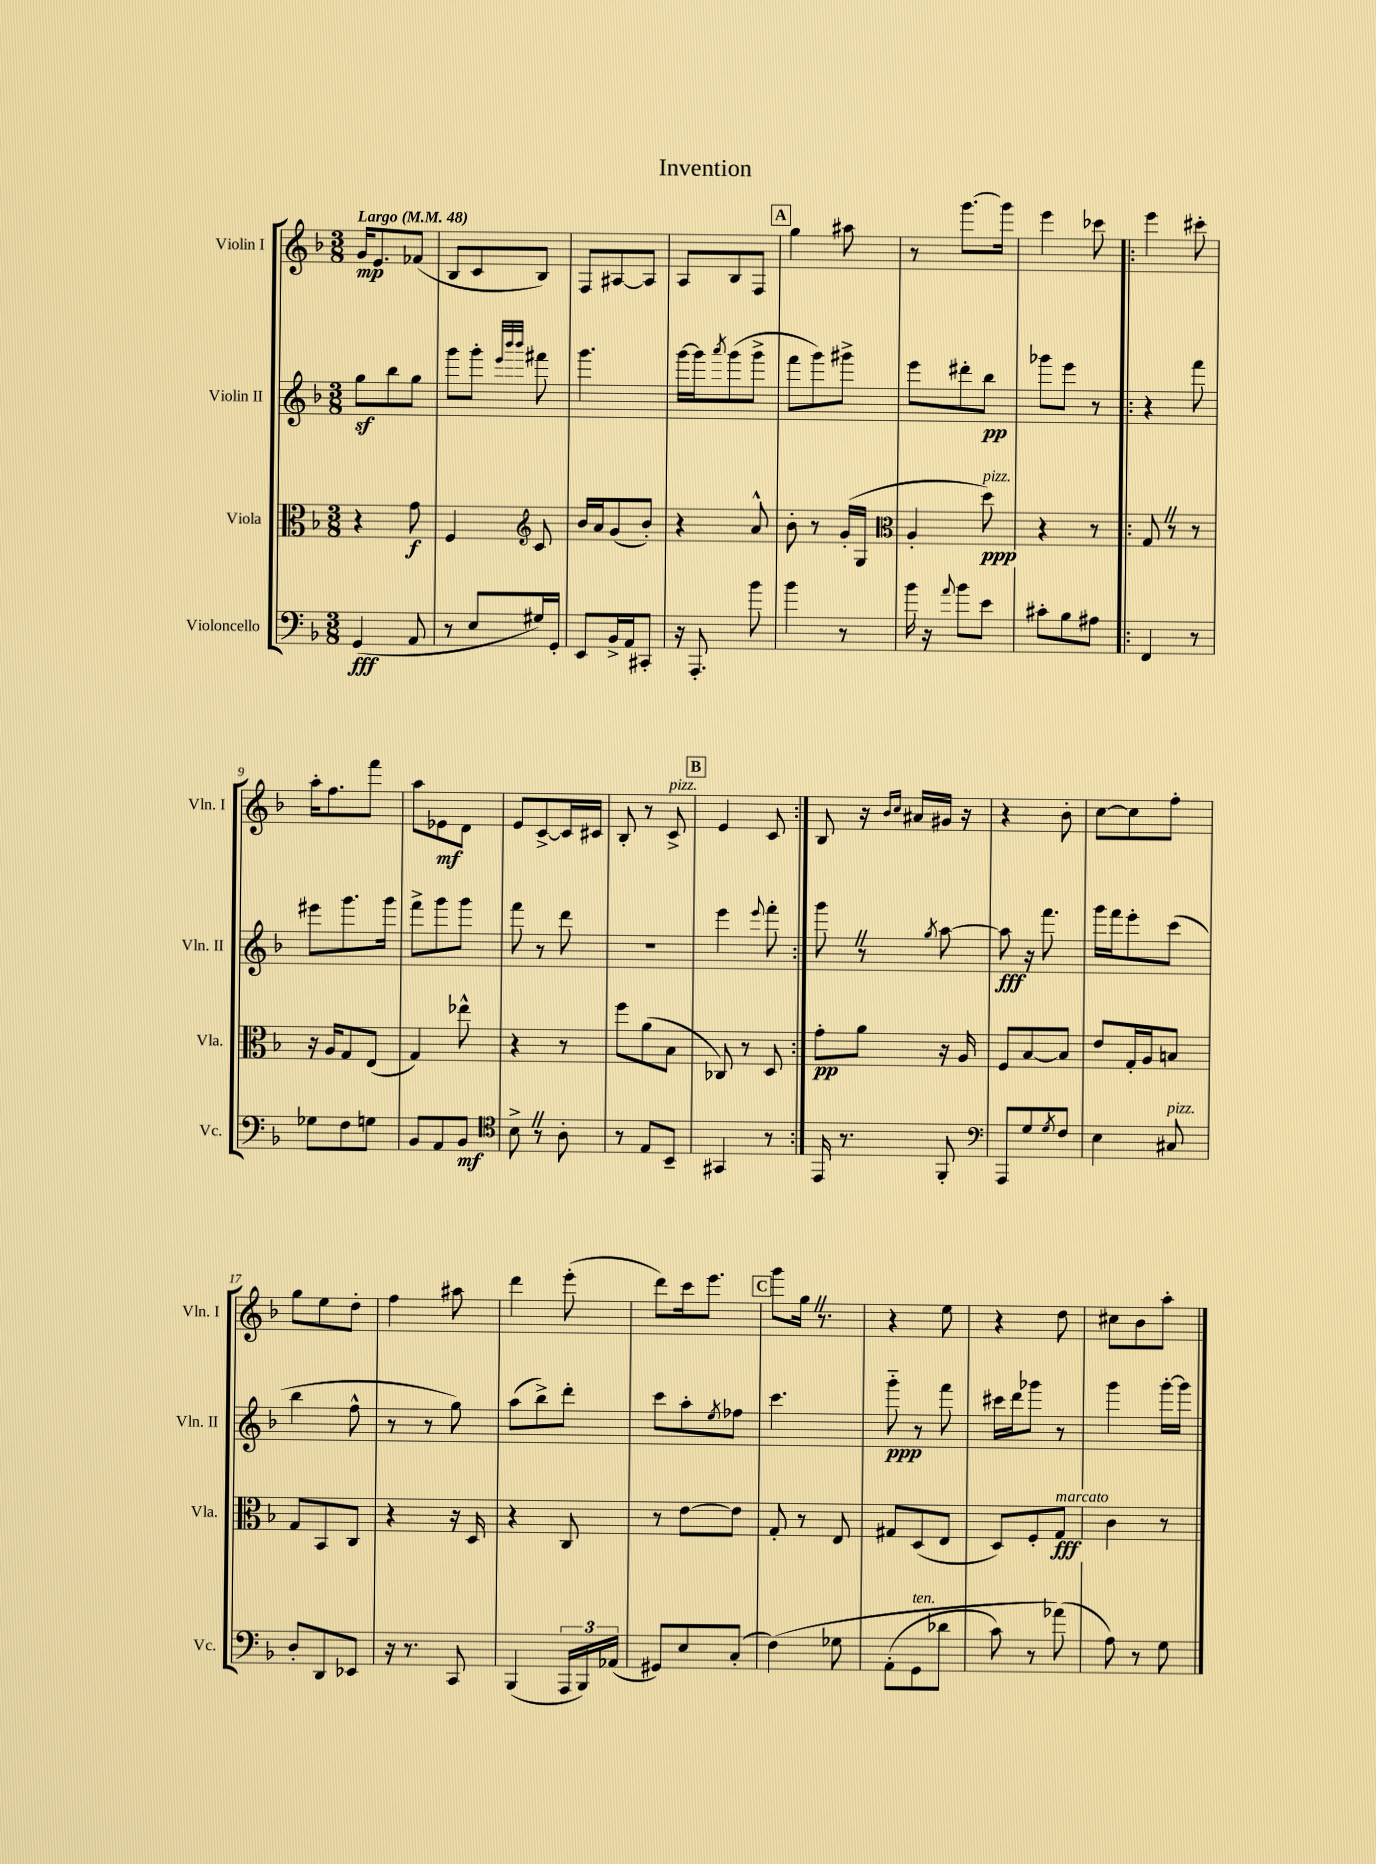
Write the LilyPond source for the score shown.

\header { title = "Invention" }
<<
\new StaffGroup <<
\new Staff = "s0" \with { instrumentName = "Violin I" shortInstrumentName = "Vln. I" } {
    \clef treble \key f \major \numericTimeSignature \time 3/8 \tempo "Largo" 4 = 48
    g'16\mp e'8. fes'8( |
    bes8 c'8 bes8) |
    f8 ais8~ ais8 |
    a8 bes8 f8 |
    \mark \markup { \box "A" } g''4 ais''8 |
    r8 g'''8.~ g'''16 |
    e'''4 ces'''8 |
    \repeat volta 2 { e'''4 cis'''8-. |
    a''16-. f''8. f'''8 |
    a''8 ees'8\mf d'8 |
    e'8 c'8~-> c'16 cis'16 |
    bes8-. r8 c'8->^\markup { \italic "pizz." } |
    \mark \markup { \box "B" } e'4 c'8 | }
    bes8 r16 \grace { bes'16 c''16 } ais'16 gis'16 r16 |
    r4 bes'8-. |
    c''8~ c''8 f''8-. |
    g''8 e''8 d''8-. |
    f''4 ais''8 |
    d'''4 e'''8-.( |
    d'''8) c'''16 e'''8. |
    \mark \markup { \box "C" } g'''8 g''16 \once \override BreathingSign.text = \markup { \musicglyph "scripts.caesura.straight" } \breathe r8. |
    r4 e''8 |
    r4 d''8 |
    cis''8 bes'8 a''8-. \bar "|." |
}
\new Staff = "s1" \with { instrumentName = "Violin II" shortInstrumentName = "Vln. II" } {
    \clef treble \key f \major \numericTimeSignature \time 3/8
    g''8\sf bes''8 g''8 |
    g'''8 g'''8-. \grace { e'''32 bes'''32 bes'''32 } fis'''8 |
    g'''4. |
    g'''16~ g'''16 \acciaccatura { a'''8 } g'''8( g'''8-> |
    \mark \markup { \box "A" } f'''8 g'''8) gis'''8-> |
    e'''8 dis'''8-. bes''8\pp |
    ges'''8 e'''8 r8 |
    \repeat volta 2 { r4 f'''8 |
    eis'''8 g'''8. g'''16 |
    f'''8-> g'''8 g'''8 |
    f'''8 r8 d'''8 |
    R4. |
    \mark \markup { \box "B" } e'''4 \appoggiatura { e'''8 } f'''8-. | }
    g'''8 \once \override BreathingSign.text = \markup { \musicglyph "scripts.caesura.straight" } \breathe r8 \acciaccatura { g''8 } a''8~ |
    a''8\fff r16 f'''8. |
    g'''16 f'''16 e'''8-. c'''8( |
    bes''4 f''8-^ |
    r8 r8 g''8) |
    a''8( bes''8->) d'''8-. |
    c'''8 a''8-. \acciaccatura { e''8 } fes''8 |
    \mark \markup { \box "C" } c'''4. |
    g'''8-_\ppp r8 f'''8 |
    cis'''16 d'''16 ges'''8 r8 |
    g'''4 g'''16~-. g'''16 \bar "|." |
}
\new Staff = "s2" \with { instrumentName = "Viola" shortInstrumentName = "Vla." } {
    \clef alto \key f \major \numericTimeSignature \time 3/8
    r4 g'8\f |
    f4 \clef treble c'8 |
    bes'16 a'16 g'8( bes'8-.) |
    r4 a'8-^ |
    \mark \markup { \box "A" } bes'8-. r8 g'16-.( g16 |
    \clef alto a4-. d''8\ppp^\markup { \italic "pizz." }) |
    r4 r8 |
    \repeat volta 2 { g8 \once \override BreathingSign.text = \markup { \musicglyph "scripts.caesura.straight" } \breathe r8 r8 |
    r16 a16 g8 e8( |
    g4) ees''8-^ |
    r4 r8 |
    f''8 a'8( bes8 |
    \mark \markup { \box "B" } ces8) r8 d8 | }
    g'8-.\pp a'8 r16 a16 |
    f8 bes8~ bes8 |
    e'8 g16-. a16 b8 |
    g8 bes,8 c8 |
    r4 r16 d16 |
    r4 c8 |
    r8 e'8~ e'8 |
    \mark \markup { \box "C" } g8-. r8 e8 |
    gis8 d8( e8 |
    d8) f8-. g8\fff^\markup { \italic "marcato" } |
    c'4 r8 \bar "|." |
}
\new Staff = "s3" \with { instrumentName = "Violoncello" shortInstrumentName = "Vc." } {
    \clef bass \key f \major \numericTimeSignature \time 3/8
    g,4\fff( a,8 |
    r8 e8 gis16) g,16-. |
    e,8 bes,16-> a,16 cis,8-. |
    r16 a,,8.-. bes'8 |
    \mark \markup { \box "A" } bes'4 r8 |
    bes'16 r16 \appoggiatura { a'8 } bes'8 e'8 |
    cis'8-. bes8 ais8 |
    \repeat volta 2 { f,4 r8 |
    ges8 f8 g8 |
    bes,8 a,8 bes,8\mf |
    \clef tenor bes8-> \once \override BreathingSign.text = \markup { \musicglyph "scripts.caesura.straight" } \breathe r8 a8-. |
    r8 e8 bes,8-- |
    \mark \markup { \box "B" } gis,4 r8 | }
    e,16 r8. f,8-. |
    \clef bass a,,8 g8 \acciaccatura { g8 } f8 |
    e4 cis8^\markup { \italic "pizz." } |
    d8-. d,8 ees,8 |
    r16 r8. c,8 |
    bes,,4( \tuplet 3/2 { a,,16 bes,,16) aes,16( } |
    gis,8) e8 c8-.( |
    \mark \markup { \box "C" } f4)\( ges8 |
    a,8-.( g,8^\markup { \italic "ten." } des'8 |
    c'8) r8 aes'8(\) |
    a8) r8 g8 \bar "|." |
}
>>
>>
